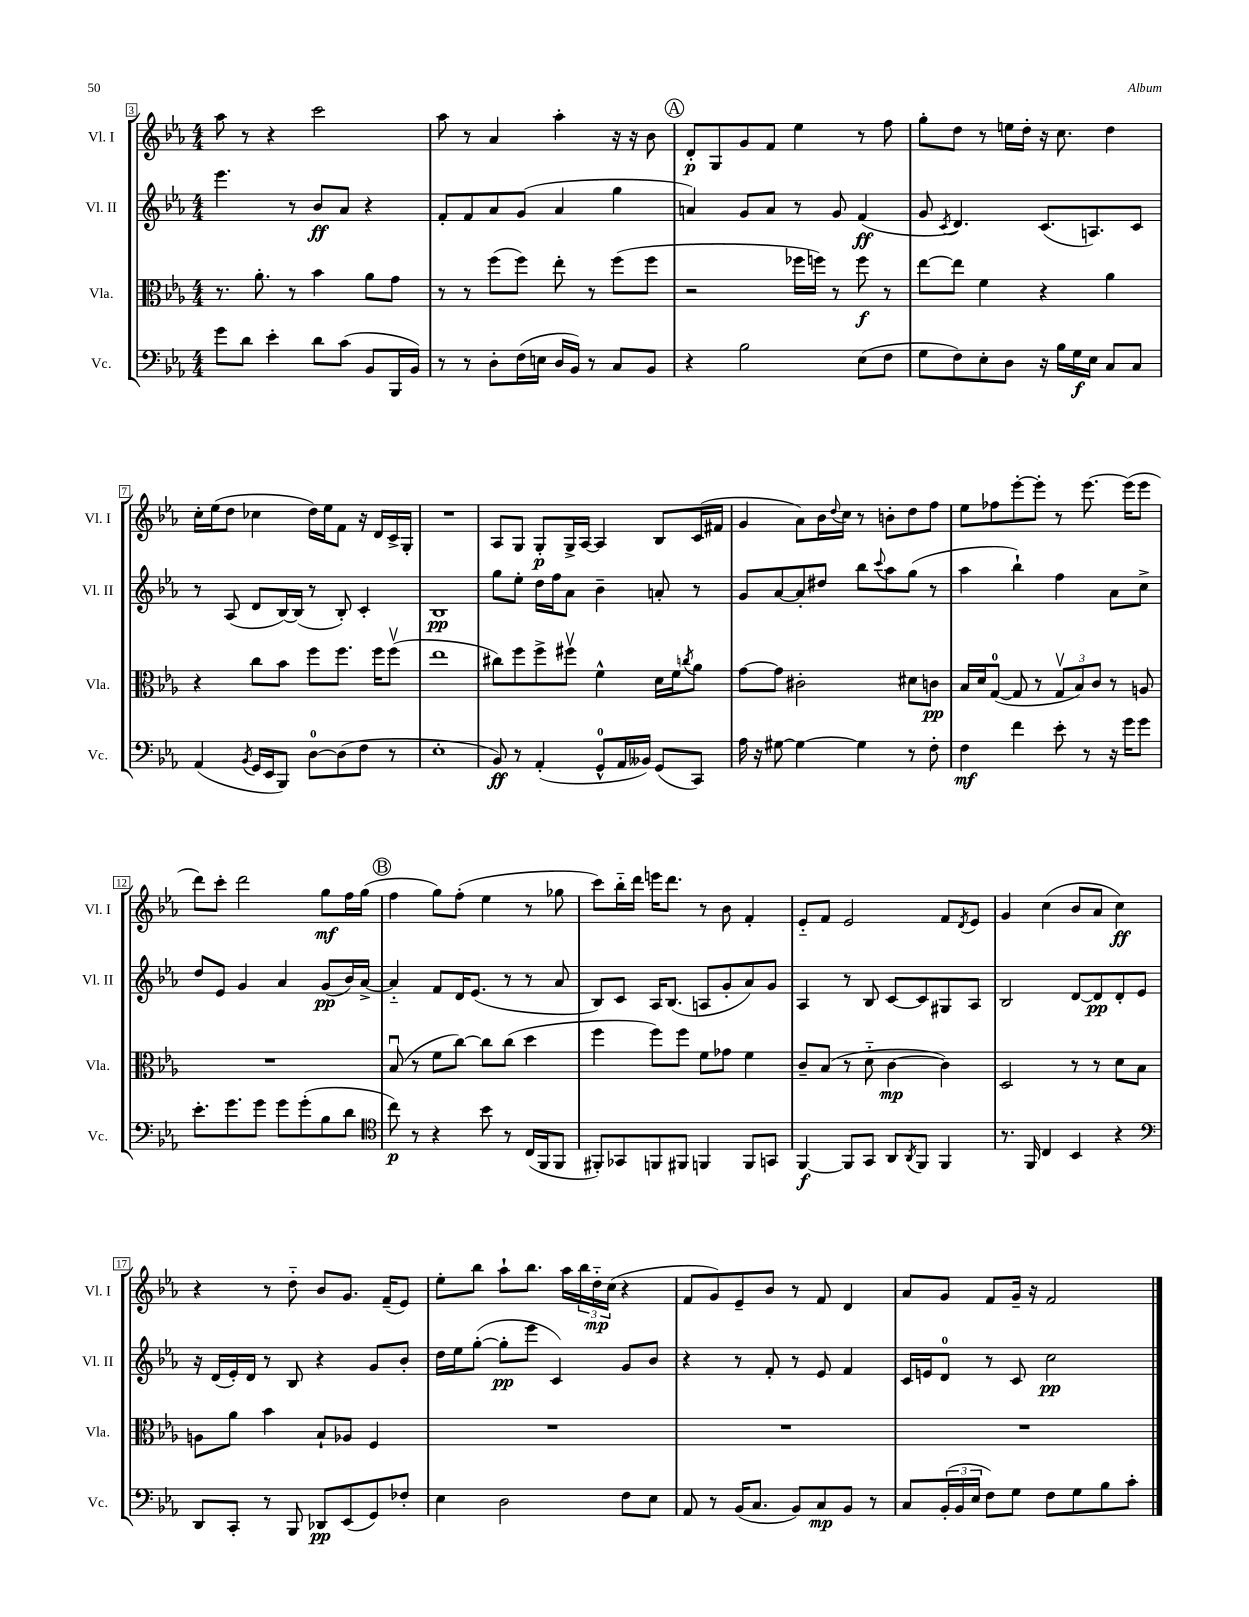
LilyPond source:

<<
\new StaffGroup <<
\new Staff = "s0" \with { instrumentName = "Vl. I" shortInstrumentName = "Vl. I" } {
    \clef treble \key ees \major \numericTimeSignature \time 4/4
    aes''8 r8 r4 c'''2 |
    aes''8 r8 aes'4 aes''4-. r16 r16 bes'8 |
    \mark \markup { \circle "A" } d'8-.\p g8 g'8 f'8 ees''4 r8 f''8 |
    g''8-. d''8 r8 e''16 d''16-. r16 c''8. d''4 |
    c''16-. ees''16( d''8 ces''4 d''16) ees''16 f'8 r16 d'16 c'16-> g16-. |
    R1 |
    aes8 g8 g8-.\p g16-> aes16~ aes4 bes8 c'16( fis'16 |
    g'4 aes'8) bes'16 \appoggiatura { d''8 } c''16 r8 b'8-. d''8 f''8 |
    ees''8 fes''8 ees'''8~-. ees'''8-. r8 ees'''8.~ ees'''16( ees'''8 |
    d'''8) c'''8-. d'''2 g''8\mf f''16 g''16( |
    \mark \markup { \circle "B" } f''4 g''8) f''8-.( ees''4 r8 ges''8 |
    c'''8) bes''16-_ d'''16 e'''16 d'''8. r8 bes'8 f'4-. |
    ees'8-_ f'8 ees'2 f'8 \acciaccatura { d'8 } ees'8 |
    g'4 c''4( bes'8 aes'8 c''4\ff) |
    r4 r8 d''8-_ bes'8 g'8. f'16--( ees'8) |
    ees''8-. bes''8 aes''8-! bes''8. aes''16 \tuplet 3/2 { bes''16 d''16-_\mp c''16( } r4 |
    f'8 g'8) ees'8-- bes'8 r8 f'8 d'4 |
    aes'8 g'8 f'8 g'16-- r16 f'2 \bar "|." |
}
\new Staff = "s1" \with { instrumentName = "Vl. II" shortInstrumentName = "Vl. II" } {
    \clef treble \key ees \major \numericTimeSignature \time 4/4
    ees'''4. r8 bes'8\ff aes'8 r4 |
    f'8-. f'8 aes'8 g'8( aes'4 g''4 |
    \mark \markup { \circle "A" } a'4) g'8 a'8 r8 g'8 f'4\ff( |
    g'8 \acciaccatura { c'8 } d'4.) c'8.( a8.) c'8 |
    r8 aes8( d'8 bes16~) bes16( r8 bes8-.) c'4-. |
    bes1\pp |
    g''8 ees''8-. d''16 f''16 aes'8 bes'4-- a'8-. r8 |
    g'8 aes'8~ aes'8-. dis''8 bes''8 \appoggiatura { c'''8 } aes''8 g''8( r8 |
    aes''4 bes''4-!) f''4 aes'8 c''8-> |
    d''8 ees'8 g'4 aes'4 g'8\pp( bes'16) aes'16~-> |
    \mark \markup { \circle "B" } aes'4-_ f'8 d'16 ees'8.( r8 r8 aes'8 |
    bes8) c'8 aes16 bes8.( a8 g'8-. aes'8) g'8 |
    aes4 r8 bes8 c'8~ c'8 gis8 aes8 |
    bes2 d'8~ d'8\pp d'8-. ees'8 |
    r16 d'16( ees'16-.) d'16 r8 bes8 r4 g'8 bes'8-. |
    d''16 ees''16 g''8~-.( g''8-.\pp ees'''8 c'4) g'8 bes'8 |
    r4 r8 f'8-. r8 ees'8 f'4 |
    c'16 e'16 d'8-0 r8 c'8 c''2\pp \bar "|." |
}
\new Staff = "s2" \with { instrumentName = "Vla." shortInstrumentName = "Vla." } {
    \clef alto \key ees \major \numericTimeSignature \time 4/4
    r8. aes'8.-. r8 bes'4 aes'8 g'8 |
    r8 r8 f''8( f''8) ees''8-. r8 f''8( f''8 |
    \mark \markup { \circle "A" } r2 fes''16 f''16) r8 f''8\f r8 |
    ees''8~ ees''8 f'4 r4 aes'4 |
    r4 c''8 bes'8 f''8 f''8. f''16 f''8\upbow( |
    ees''1 |
    cis''8) f''8 f''8-> fis''8\upbow f'4-^ d'16 f'16 \acciaccatura { c''8 } aes'8 |
    g'8~ g'8 cis'2-. dis'8 c'8\pp |
    bes16 d'16 g8-0~( g8 r8 \tuplet 3/2 { g8\upbow bes8) c'8 } r8 a8 |
    R1 |
    \mark \markup { \circle "B" } bes8\downbow( r8 f'8 c''8~) c''8 c''8( d''4 |
    f''4 f''8) f''8 f'8 ges'8 f'4 |
    c'8-- bes8( r8 d'8-_ c'4~\mp c'4) |
    d2 r8 r8 d'8 bes8 |
    a8 aes'8 bes'4 bes8-! aes8 f4 |
    R1 |
    R1 |
    R1 \bar "|." |
}
\new Staff = "s3" \with { instrumentName = "Vc." shortInstrumentName = "Vc." } {
    \clef bass \key ees \major \numericTimeSignature \time 4/4
    g'8 d'8 ees'4-. d'8 c'8( bes,8 bes,,16 bes,16) |
    r8 r8 d8-. f16( e16 d16 bes,16) r8 c8 bes,8 |
    \mark \markup { \circle "A" } r4 bes2 ees8( f8 |
    g8 f8) ees8-. d8 r16 bes16 g16\f ees16 c8 c8 |
    aes,4( \acciaccatura { bes,8 } g,16 ees,16 bes,,8) d8-0~ d8( f8 r8 |
    ees1-. |
    bes,8\ff) r8 aes,4-.( g,8-0-^ aes,16 beses,16) g,8( c,8) |
    aes16 r16 gis8~ gis4~ gis4 r8 f8-. |
    f4\mf f'4 ees'8-. r8 r16 g'16 g'8 |
    ees'8.-. g'8. g'8 g'8 g'8-.( bes8 d'8 |
    \mark \markup { \circle "B" } \clef tenor c''8\p) r8 r4 bes'8 r8 c16( f,16 f,8 |
    fis,8-.) ges,8 f,8 fis,8 f,4 f,8 g,8 |
    f,4~\f f,8 g,8 aes,8 \acciaccatura { aes,8 } f,8 f,4 |
    r8. f,16 c4 bes,4 r4 |
    \clef bass d,8 c,8-. r8 bes,,8 des,8\pp ees,8( g,8) fes8-. |
    ees4 d2 f8 ees8 |
    aes,8 r8 bes,16( c8. bes,8) c8\mp bes,8 r8 |
    c8 \tuplet 3/2 { bes,16-.( bes,16 ees16 } f8) g8 f8 g8 bes8 c'8-. \bar "|." |
}
>>
>>
\layout { \context { \Score currentBarNumber = #3 \override BarNumber.stencil = #(make-stencil-boxer 0.1 0.3 ly:text-interface::print) } }
